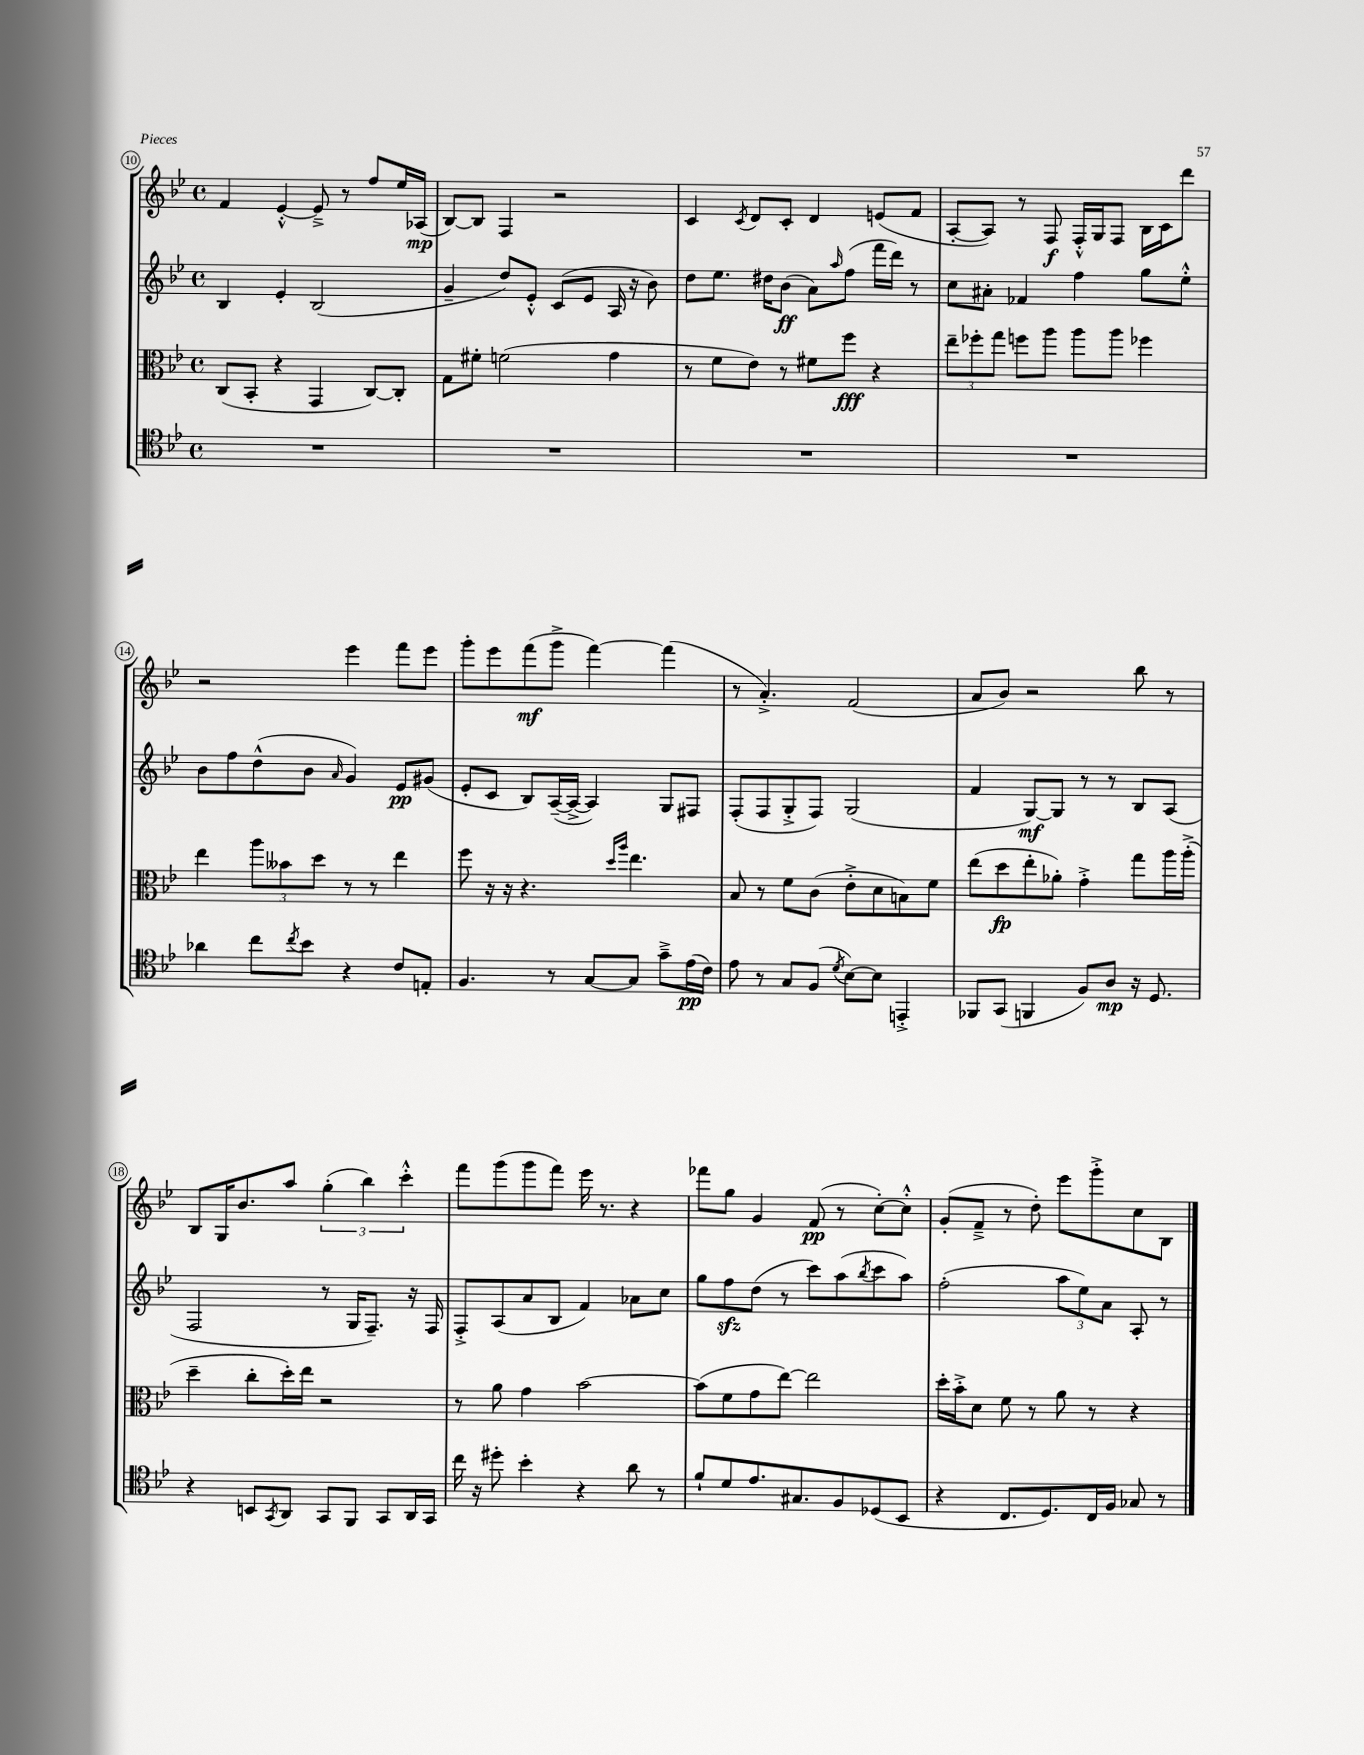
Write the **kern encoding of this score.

**kern	**kern	**kern	**kern
*staff4	*staff3	*staff2	*staff1
*clefC4	*clefC3	*clefG2	*clefG2
*k[b-e-]	*k[b-e-]	*k[b-e-]	*k[b-e-]
*M4/4	*M4/4	*M4/4	*M4/4
*met(c)	*met(c)	*met(c)	*met(c)
1r	(8C	4B-	4f
.	8BB-'	.	.
.	4r	4e-'	[4e-'^^
.	4GG	(2B-	8e-~^]
.	.	.	8r
.	[8C)	.	8ff
.	8C']	.	16ee-
.	.	.	(16A-
=	=	=	=
1r	8G	4g~	[8B-)
.	8f#'	.	8B-]
.	(2f	8dd)	4F
.	.	8e-'^^	.
.	.	(8c	2r
.	.	8e-	.
.	4g	16A	.
.	.	16r	.
.	.	8b-)	.
=	=	=	=
1r	8r	8dd	4c
.	8f	8.ee-	.
.	.	.	8qc
.	8e-)	.	8d
.	.	16dd#	.
.	8r	(8b-	8c'
.	8f#	8a)	4d
.	.	16qqaa	.
.	8ff	(8ff	.
.	4r	16fff	(8e
.	.	16ddd)	.
.	.	8r	8f
=	=	=	=
1r	12ee-~	8cc	[8A'
.	12ff-'	.	.
.	.	8a#'	8A])
.	12gg	.	.
.	8ff	4f-	8r
.	8aa	.	8F
.	8aa	4ff	16F'^^
.	.	.	16G
.	8aa	.	8F
.	4ff-	8gg	16B-
.	.	.	16c
.	.	8ee-'^^	8ddd
=	=	=	=
4a-	4ee-	8b-	2r
.	.	8ff	.
8cc	12aa	(8dd^^	.
.	12b--	.	.
8qcc	.	.	.
8b-	.	8b-	.
.	12dd	.	.
.	.	16qqa	.
4r	8r	4g)	4eee-
.	8r	.	.
8c	4ee-	8e-	8fff
8E'	.	(8g#	8eee-
=	=	=	=
4.F	8ff	8e-'	8ggg'
.	16r	8c	8eee-
.	16r	.	.
.	4.r	8B-)	(8fff
8r	.	([16A~	8ggg^
.	.	16A^_	.
[8G	.	4A])	[4fff)
.	16qqdd	.	.
.	16qqaa	.	.
8G]	4.ee-	.	.
8g~^	.	8G	(4fff]
(16e-	.	8F#	.
16c)	.	.	.
=	=	=	=
8e-	8B-	(8F'	8r
8r	8r	8F	4.a'^)
8G	8f	8G'^	.
(8F	(8c	8F)	.
8qd	.	.	.
[8B-)	8e-'^	(2G	(2f
8B-]	8d	.	.
4EE'^	8B)	.	.
.	8f	.	.
=	=	=	=
8FF-	(8ee-	4f	8a
(8GG	8dd	.	8b-)
4FF	8ee-'	[8G)	2r
.	8a-')	8G]	.
8F)	4g'^	8r	.
8A	.	8r	.
16r	8gg	8B-	8bb-
8.D	.	.	.
.	16aa	(8A	8r
.	(16aa'^	.	.
=	=	=	=
4r	4dd~	2F	8B-
.	.	.	16G
.	.	.	8.b-
8BB	8cc'	.	.
8qGG	.	.	.
8AA	16dd')	.	8aa
.	16ee-	.	.
8GG	2r	8r	(6gg'
8FF	.	16G	.
.	.	.	6bb-)
.	.	8.F~)	.
8GG	.	.	.
.	.	.	6ccc'^^
16AA	.	16r	.
16GG	.	16F	.
=	=	=	=
16cc	8r	8F'^	8fff
16r	.	.	.
8dd#'	8a	(8A	(8ggg
4b-'	4g	8a	8ggg
.	.	8B-	8fff)
4r	[2b-	4f)	16eee-
.	.	.	8.r
8a	.	8a-	4r
8r	.	8cc	.
=	=	=	=
8f`	(8b-]	8gg	8fff-
8d	8f	8ff	8gg
8.e-	8g	(8dd	4g
.	[8ee-)	8r	.
8.G#	.	.	.
.	2ee-]	8ccc)	(8f
8F	.	(8aa	8r
.	.	8qbb-	.
(8D-	.	8ccc	[8cc')
8BB-	.	8aa)	8cc'^^]
=	=	=	=
4r	16dd'	(2ff'	(8g'
.	16b-'^	.	.
.	8d	.	8f~^
8.C	8f	.	8r
.	8r	.	8dd')
8.D)	.	.	.
.	8a	12aa	8eee-
.	.	12ee-)	.
16C	8r	.	8ggg'^
.	.	12a	.
16F	.	.	.
8G-	4r	8A'	8cc
8r	.	8r	8B-
==	==	==	==
*-	*-	*-	*-
